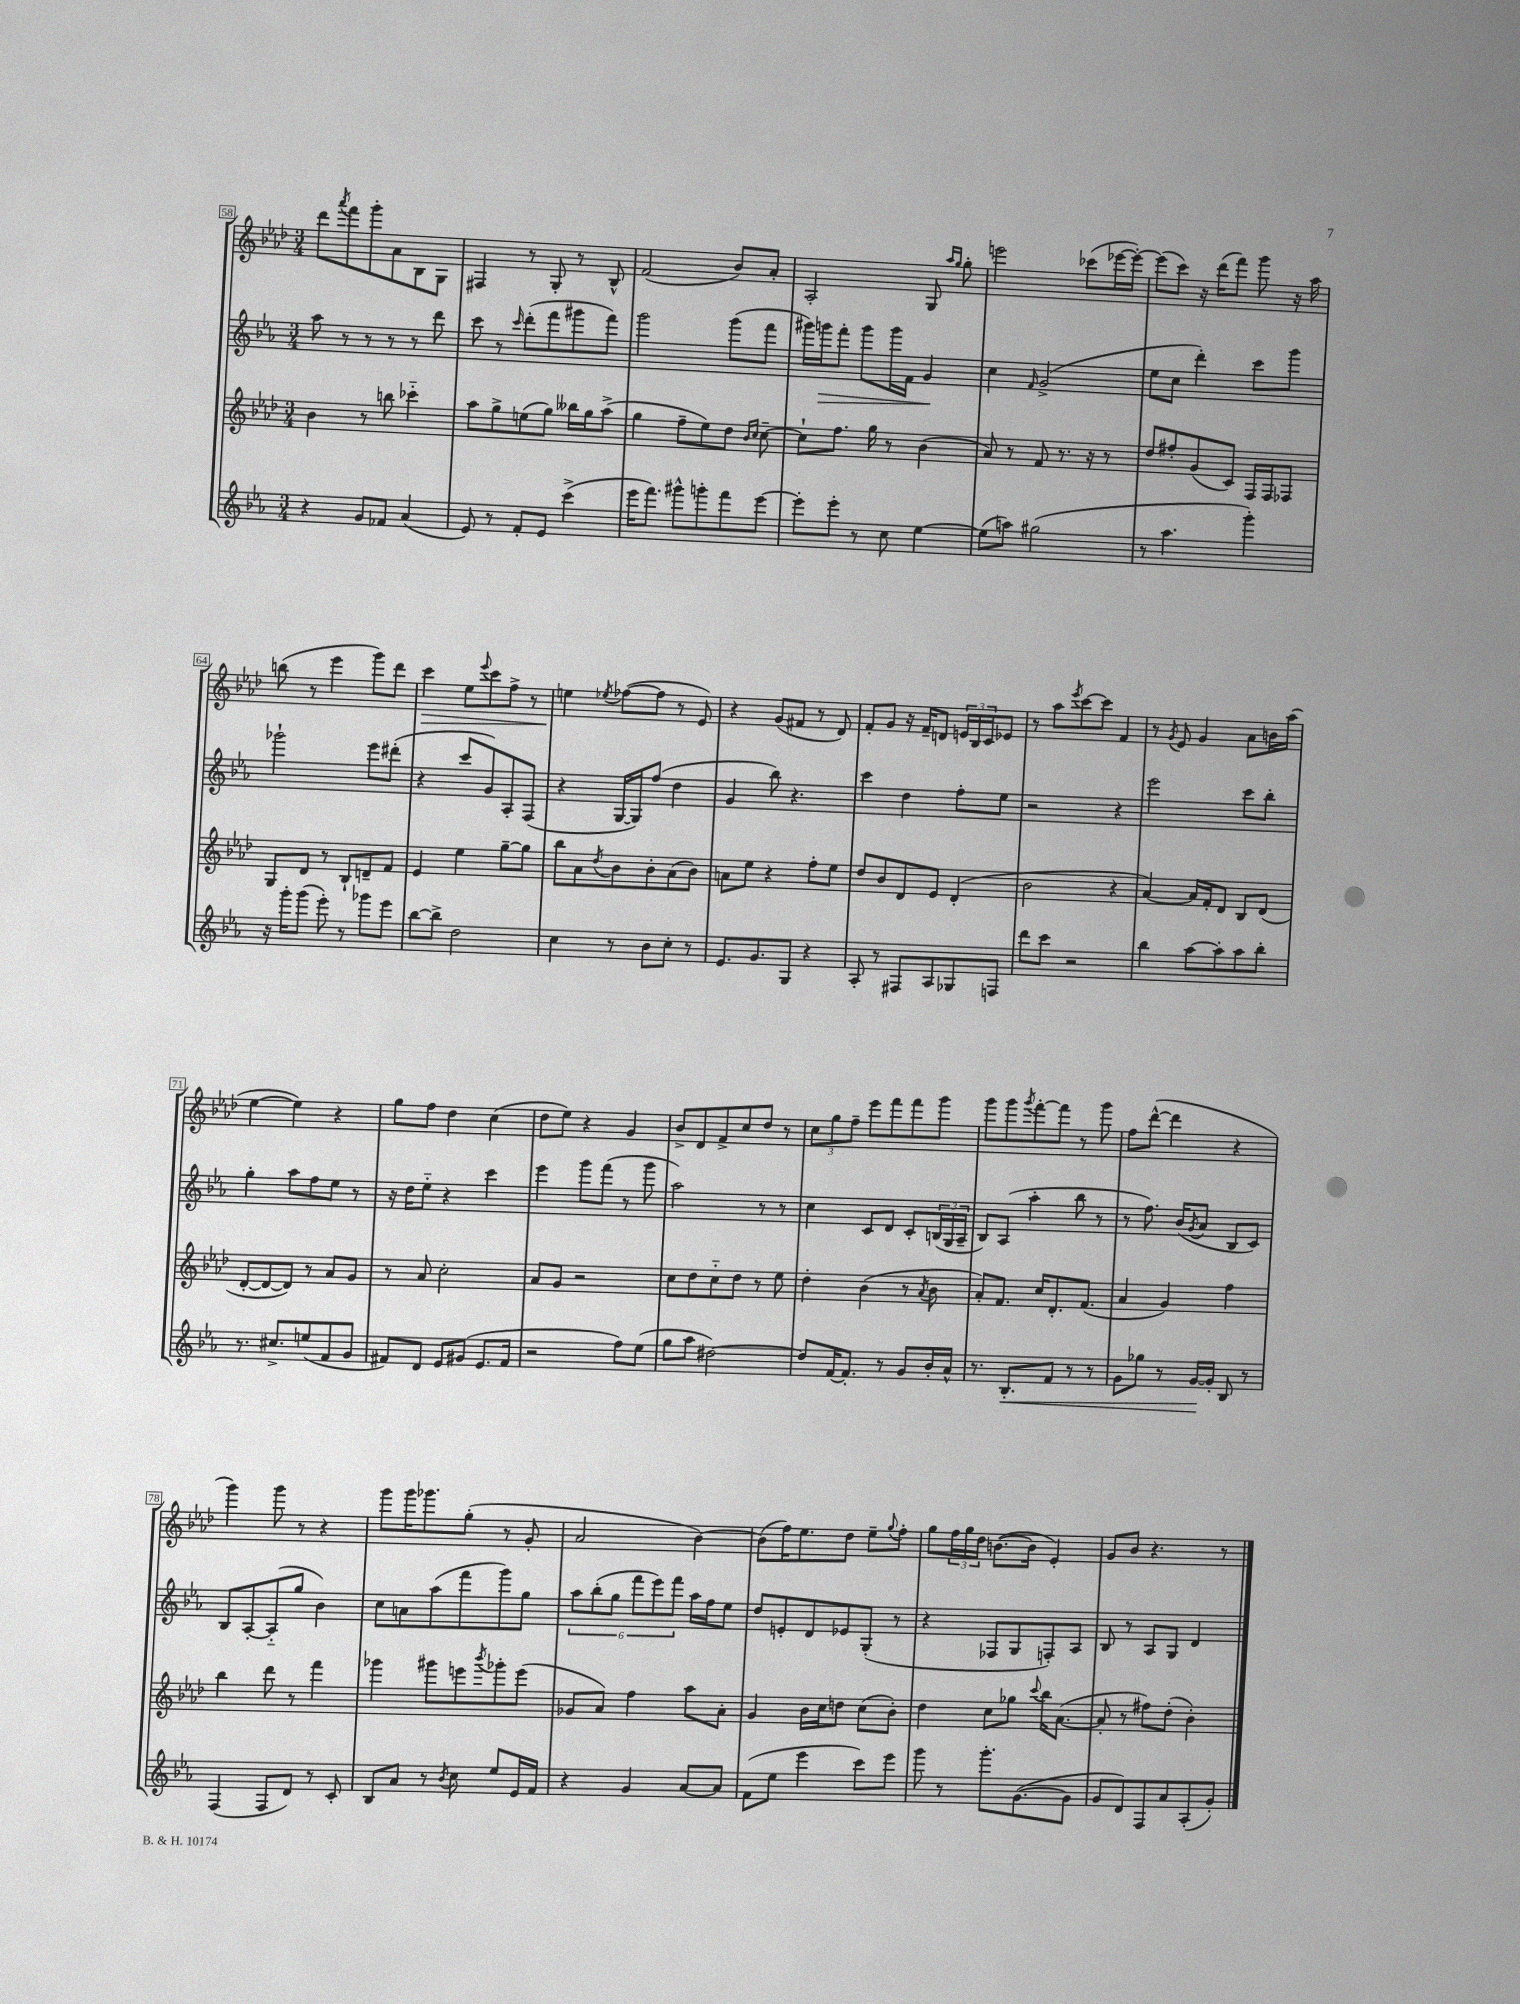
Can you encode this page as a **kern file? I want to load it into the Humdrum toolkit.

**kern	**dynam	**kern	**kern	**dynam	**kern	**dynam
*part4	*part4	*part3	*part2	*part2	*part1	*part1
*staff4	*staff4	*staff3	*staff2	*staff2	*staff1	*staff1
*clefG2	*	*clefG2	*clefG2	*	*clefG2	*
*k[b-e-a-]	*	*k[b-e-a-d-]	*k[b-e-a-]	*	*k[b-e-a-d-]	*
*M3/4	*	*M3/4	*M3/4	*	*M3/4	*
=58	=58	=58	=58	=58	=58	=58
4r	.	4b-\	8aa-\	.	8ddd-\L	.
.	.	.	.	.	8qaaa-/	.
.	.	.	8r	.	8fff\	.
8g/L	.	8r	8r	.	8ggg'\	.
8f-X/J	.	8bbn\	8r	.	8a-\	.
(4a-/	.	4ccc-X\	8r	.	8B-\	.
.	.	.	8ddd\	.	8G\J	.
=59	=59	=59	=59	=59	=59	=59
8e-/)	.	8aa-\L	8ccc\	.	4F#X/	.
8r	.	8gg^\	8r	.	.	.
.	.	.	16qqccc/	.	.	.
8f'/L	.	(8een\	(8ddd'\L	.	8r	.
8e-/J	.	8gg\J)	8fff\	.	8G'/	.
(4ccc^\	.	16bb--X\LL	8ggg#X\	.	8r	.
.	.	16gg\J	.	.	.	.
.	.	(8aa-^\J	8fff\J)	.	8B-^^/	.
=60	=60	=60	=60	=60	=60	=60
16eee-\KL	.	4gg\	2ggg\	.	(2f/	.
8.fff\J)	.	.	.	.	.	.
8ggg#X^^\L	.	8ff~\L	.	.	.	.
8gggn'\	.	8ee-\)	.	.	.	.
8fff\	.	8dd-\J	(8ggg\L	.	8b-/L)	.
.	.	16qqb-/LL	.	.	.	.
.	.	16qqcc/JJ	.	.	.	.
[8eee-\J	.	[8cc~\	8fff\J	.	8a-'/J	.
=61	=61	=61	=61	=61	=61	=61
8eee-'\L]	.	8cc`\L]	16ggg#X\LL)	.	2A-'/	.
!	!	!	!	!LO:HP:b	!	!
.	.	.	16gggn\J	>	.	.
8eee-'\J	.	8.ff\J	8fff'\J	.	.	.
8r	.	.	8ggg\L	.	.	.
.	.	16gg\	.	.	.	.
8cc\	.	8r	16ggg\L	.	.	.
.	.	.	16f\JJ	.	.	.
[4ee-\	.	(4b-\	4g/	.	8G/	.
.	.	.	.	.	16qqaa-/LL	.
.	.	.	.	.	16qqgg/JJ	.
.	.	.	.	.	8gg'\	.
.	.	.	.	]	.	.
=62	=62	=62	=62	=62	=62	=62
(8ee-\L]	.	8a-/)	4cc\	.	2eeen\	.
8aan\J)	.	8r	.	.	.	.
.	.	.	16qqf/	.	.	.
(2gg#X\	.	8f/	(2g^/	.	.	.
.	.	8.r	.	.	.	.
.	.	.	.	.	(8ccc-X\L	.
.	.	16r	.	.	.	.
.	.	8r	.	.	[16eee-X\L	.
.	.	.	.	.	16eee-'\JJ_)	.
=63	=63	=63	=63	=63	=63	=63
8r	.	8dd-/L	8ee-\L	.	(8eee-\L]	.
4.aa-\	.	8ff#X'/	8cc\J	.	8ccc\J)	.
.	.	(8g/	4ddd'\)	.	16r	.
.	.	.	.	.	(16ddd-\KL	.
.	.	8c/J)	.	.	8fff\J)	.
4ggg'\)	.	16F/LL	8ccc\L	.	8ggg\	.
.	.	16F/J	.	.	.	.
.	.	8F-X/J	8ggg\J	.	16r	.
.	.	.	.	.	16aa-\	.
!!LO:LB:g=z
=64	=64	=64	=64	=64	=64	=64
16r	.	8G/L	2ggg-X`\	.	(8bbn\	.
16ggg'\KL	.	.	.	.	.	.
(8ggg\J	.	8d-/J	.	.	8r	.
8eee-'\)	.	8r	.	.	4eee-\	.
8r	.	8B-`/L	.	.	.	.
8ggg-X\L	.	8dn~/	8eee-\L	.	8ggg\L)	.
8eee-\J	.	8f/J	(8ddd#X'\J	.	8ddd-\J	.
=65	=65	=65	=65	=65	=65	=65
!	!	!	!	!	!	!LO:HP:b
[8bb-\L	.	4e-/	4r	.	4ccc\	>
8bb-^\J]	.	.	.	.	.	.
2dd\	.	4ee-\	8ccc/L	.	8ee-\L	.
.	.	.	.	.	8qqeee-/	.
.	.	.	8g/)	.	8ccc\	.
.	.	[8gg~\L	8A-'/	.	8ff^\J	.
.	.	8gg\J]	(8F/J	.	8r	.
=66	=66	=66	=66	=66	=66	=66
4cc\	.	8bb-\L	4r	.	4een\	.
.	.	8a-\	.	.	.	.
.	.	8qdd-/	.	.	8qee-X/	.
8r	.	8b-\	[16G/LL	.	([8ff-X\L	]
.	.	.	16G/J])	.	.	.
8b-\L	.	8b-'\	(8ff/J	.	8ff-\J]	.
8cc'\J	.	(8a-\	4dd\	.	8r	.
8r	.	8b-\J)	.	.	8e-/)	.
=67	=67	=67	=67	=67	=67	=67
8.e-/L	.	8an\L	4g/	.	4r	.
.	.	8ee-\J	.	.	.	.
8.g/	.	.	.	.	.	.
.	.	4r	8bb-\)	.	(8g/L	.
8G/J	.	.	4.r	.	8f#X/J	.
4r	.	8ff'\L	.	.	8r	.
.	.	8ee-\J	.	.	8d-/)	.
=68	=68	=68	=68	=68	=68	=68
8A-'/	.	8dd-/L	4ccc\	.	8f'/L	.
8r	.	8b-/	.	.	8g/J	.
8F#X/L	.	8d-/	4dd\	.	16r	.
.	.	.	.	.	16f~/KL	.
8A-/	.	8e-/J	.	.	8dn/J	.
8G-X/	.	(4d-'/	8ff'\L	.	24en/LL	.
.	.	.	.	.	24B-/	.
.	.	.	.	.	24c/J	.
8Fn/J	.	.	8ee-\J	.	8e-X/J	.
=69	=69	=69	=69	=69	=69	=69
8ddd\L	.	2b-\	2r	.	8r	.
8ccc\J	.	.	.	.	8aa-\L	.
.	.	.	.	.	8qeee-/	.
2r	.	.	.	.	[8ccc\	.
.	.	.	.	.	8ccc\J]	.
.	.	4r	4r	.	4f/	.
=70	=70	=70	=70	=70	=70	=70
4bb-\	.	[4a-/)	2eee-\	.	8r	.
.	.	.	.	.	8qg/	.
.	.	.	.	.	8e-/	.
[8aa-\L	.	16a-/LL]	.	.	4g/	.
.	.	16f'/J	.	.	.	.
8aa-'\]	.	8d-/J	.	.	.	.
8aa-\	.	8B-/L	8ccc\L	.	8a-\L	.
8bb-'\J	.	(8d-/J	8bb-'\J	.	16bn\L	.
.	.	.	.	.	(16aa-\JJ	.
!!LO:LB:g=z
=71	=71	=71	=71	=71	=71	=71
8.r	.	[8d-'/L	4gg'\	.	[4ee-\	.
.	.	8d-/_	.	.	.	.
8.cc#X^/L	.	.	.	.	.	.
.	.	8d-/J])	8aa-\L	.	4ee-\])	.
(8een/	.	8r	8ff\	.	.	.
8f/	.	8a-/L	8ee-\J	.	4r	.
8g/J	.	8g/J	8r	.	.	.
=72	=72	=72	=72	=72	=72	=72
8f#X/L)	.	8r	16r	.	8gg\L	.
.	.	.	16dd\KL	.	.	.
8d/J	.	8a-/	8ee-\J	.	8ff\J	.
8e-/L	.	2cc'\	4r	.	4dd-\	.
(8g#X/J	.	.	.	.	.	.
8.e-/L	.	.	4ccc\	.	(4cc\	.
16f#/Jk	.	.	.	.	.	.
=73	=73	=73	=73	=73	=73	=73
2r	.	8a-/L	4eee-\	.	8dd-\L	.
.	.	8g/J	.	.	8ee-\J)	.
.	.	2r	8ggg\L	.	4r	.
.	.	.	(8fff\J	.	.	.
8ff\L)	.	.	8r	.	4g/	.
(8ee-\J	.	.	8ggg\	.	.	.
=74	=74	=74	=74	=74	=74	=74
8gg\L	.	8cc\L	2aa-\)	.	8b-^/L	.
8aa-\J	.	8dd-\	.	.	8d-/	.
[2dd#X\)	.	8cc\	.	.	8f^/	.
.	.	8dd-\J	.	.	8cc/	.
.	.	8r	8r	.	8dd-/J	.
.	.	8ee-\	8r	.	8r	.
=75	=75	=75	=75	=75	=75	=75
8dd#/L]	.	4dd-'\	4cc\	.	12cc\L	.
.	.	.	.	.	12gg\	.
[16f/K	.	.	.	.	.	.
.	.	.	.	.	12ff~\J	.
8.f'/J]	.	.	.	.	.	.
.	.	(4b-\	8c/L	.	8eee-\L	.
8r	.	.	8d/J	.	8fff\	.
8g/L	.	8r	8c'/L	.	8fff\	.
.	.	8qa-/	.	.	.	.
16b-'/L	.	8b-\	(24Bn/L	.	8ggg\J	.
.	.	.	24G/	.	.	.
16a-^^/JJ	.	.	.	.	.	.
.	.	.	24A-~/JJ	.	.	.
=76	=76	=76	=76	=76	=76	=76
8.r	.	8a-'/L)	8B-/L)	.	8ggg\L	.
.	.	8.f/J	(8A-/J	.	8ggg\	.
!	!LO:HP:b	!	!	!	!	!
8.B-'/L	<	.	.	.	.	.
.	.	.	.	.	8qggg/	.
.	.	.	4aa-'\	.	[8fff'\	.
.	.	16cc/KL	.	.	.	.
8f/J	.	8.d-'/	.	.	8fff\J]	.
8r	.	.	8bb-\	.	8r	.
.	.	(8.f/J	.	.	.	.
8r	.	.	8r	.	8ggg\	.
=77	=77	=77	=77	=77	=77	=77
8g\L	.	4a-/	8r	.	8ff\L	.
8gg-X\J	.	.	8.ff\)	.	([8ddd-^^\J	.
8r	.	4g/)	.	.	4ddd-\]	.
.	.	.	(16b-/KL	.	.	.
.	.	.	8qg/	.	.	.
[16g/LL	.	.	8a-/J	.	.	.
16g'/JJ]	[	.	.	.	.	.
8B-/	.	4ff\	8B-/L	.	4r	.
8r	.	.	8c/J)	.	.	.
!!LO:LB:g=z
=78	=78	=78	=78	=78	=78	=78
(4F/	.	4bb-\	8B-/L	.	4ggg\)	.
.	.	.	[8A-'/	.	.	.
8F/L	.	8ddd-\	(8A-/]	.	8ggg\	.
8d/J)	.	8r	8gg/J	.	8r	.
8r	.	4fff\	4b-\)	.	4r	.
8c'/	.	.	.	.	.	.
=79	=79	=79	=79	=79	=79	=79
8B-/L	.	4ggg-X\	8cc\L	.	8ggg\L	.
8a-/J	.	.	8an\	.	16ggg\K	.
.	.	.	.	.	8.ggg-X\	.
8r	.	8ggg#X\L	(8aa-\	.	.	.
8qb-/	.	.	.	.	.	.
8cc\	.	8eeen\	8fff\	.	(8gg'\J	.
.	.	8qbbb-/	.	.	.	.
8ee-/L	.	8ggg-X'\	8ggg\)	.	8r	.
16e-/L	.	(8eee\J	8gg\J	.	8g'/	.
16f/JJ	.	.	.	.	.	.
=80	=80	=80	=80	=80	=80	=80
4r	.	8g-X/L	12aa-\L	.	2a-/	.
.	.	.	(12bb-'\	.	.	.
.	.	8a-/J)	.	.	.	.
.	.	.	12gg\J	.	.	.
4g/	.	4ff\	12fff\L	.	.	.
.	.	.	12eee-\)	.	.	.
.	.	.	12fff\J	.	.	.
[8a-/L	.	8aa-\L	16aa-\LL	.	[4b-\)	.
.	.	.	16ff\J	.	.	.
8a-/J]	.	8a-'\J	8ee-\J	.	.	.
=81	=81	=81	=81	=81	=81	=81
(8f\L	.	4g/	8dd/L	.	(8b-\L]	.
8ee-\J	.	.	8en'/	.	16ff\K)	.
.	.	.	.	.	8.ee-\	.
4eee-\	.	16b-\LL	8d/	.	.	.
.	.	16cc\J	.	.	.	.
.	.	8ddn\J	8e-X/	.	8dd-\J	.
8ccc\L)	.	(8cc\L	(8G'/J	.	8ee-~\L	.
.	.	.	.	.	8qqgg/	.
8eee-\J	.	8b-'\J)	8r	.	8ff'\J	.
=82	=82	=82	=82	=82	=82	=82
8ggg\	.	4dd-\	4r	.	8gg\L	.
8r	.	.	.	.	24ff\L	.
.	.	.	.	.	24gg\	.
.	.	.	.	.	24dd-\JJ	.
8.ggg'\L	.	8cc\L	8F-X/L	.	([8.bn\L	.
.	.	8gg-X\J	8G/	.	.	.
([8.g\	.	.	.	.	16b\Jk]	.
.	.	8qqccc/	.	.	.	.
.	.	16bb-\KL	8Fn'/)	.	4e-'/)	.
.	.	([8.a-\J	.	.	.	.
8g\J]	.	.	8A-/J	.	.	.
=83	=83	=83	=83	=83	=83	=83
8g/L	.	8a-'/]	8B-/	.	8g/L	.
8d/)	.	8r	8r	.	8b-/J	.
8F/	.	8ff#X\L)	8A-/L	.	4.r	.
8a-/	.	(8dd-'\J	8G/J	.	.	.
(8A-'/	.	4b-'\)	4d/	.	.	.
8g'/J)	.	.	.	.	8r	.
==	==	==	==	==	==	==
*-	*-	*-	*-	*-	*-	*-
